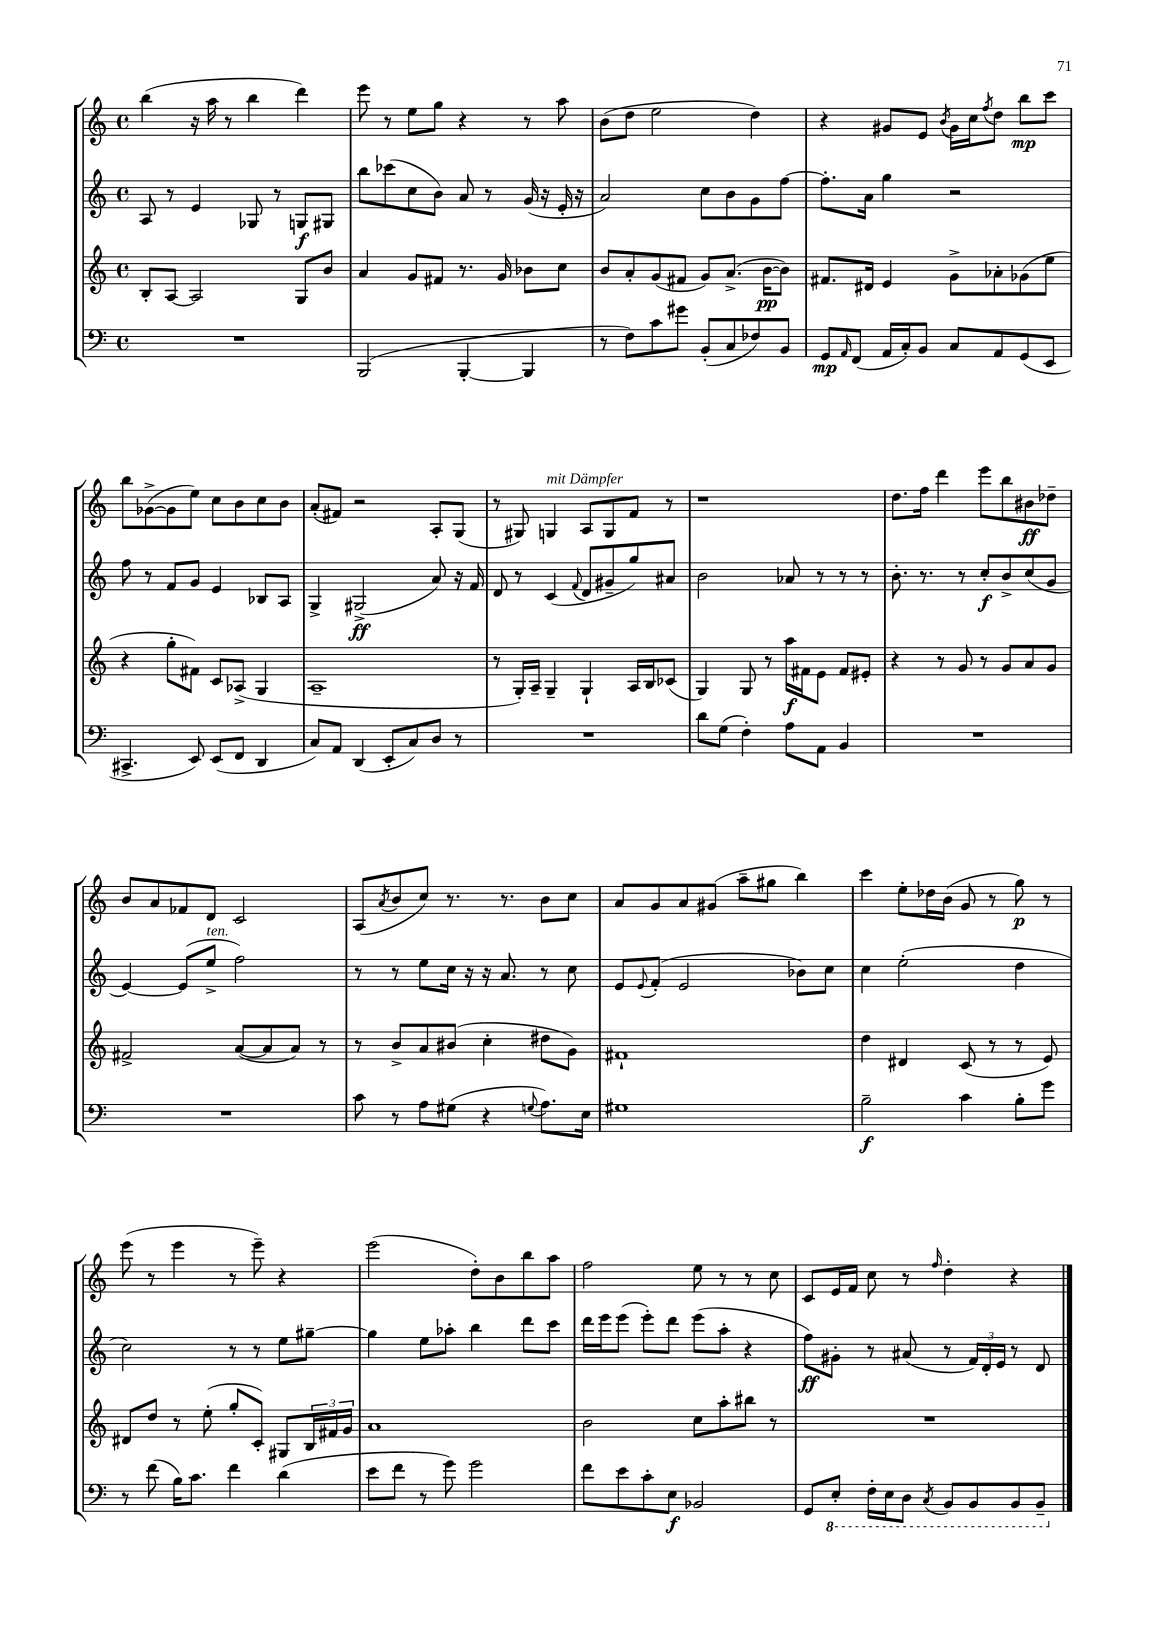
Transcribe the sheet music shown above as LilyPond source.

<<
\new StaffGroup <<
\new Staff = "s0" {
    \clef treble \key c \major \defaultTimeSignature \time 4/4
    b''4( r16 a''16 r8 b''4 d'''4) |
    e'''8 r8 e''8 g''8 r4 r8 a''8 |
    b'8( d''8 e''2 d''4) |
    r4 gis'8 e'8 \acciaccatura { b'8 } gis'16 c''16 \acciaccatura { f''8 } d''8 b''8\mp c'''8 |
    b''8 ges'8~->( ges'8 e''8) c''8 b'8 c''8 b'8 |
    a'8-.( fis'8) r2 a8-. g8( |
    r8 gis8) g4^\markup { \italic "mit Dämpfer" } a8 g8 f'8 r8 |
    r1 |
    d''8. f''16 d'''4 e'''8 b''8 bis'8\ff des''8-- |
    b'8 a'8 fes'8 d'8 c'2 |
    a8( \acciaccatura { a'8 } b'8 c''8) r8. r8. b'8 c''8 |
    a'8 g'8 a'8 gis'8( a''8-- gis''8 b''4) |
    c'''4 e''8-. des''16 b'16( g'8 r8 g''8\p) r8 |
    e'''8( r8 e'''4 r8 e'''8--) r4 |
    e'''2( d''8-.) b'8 b''8 a''8 |
    f''2 e''8 r8 r8 c''8 |
    c'8 e'16 f'16 c''8 r8 \grace { f''16 } d''4-. r4 \bar "|." |
}
\new Staff = "s1" {
    \clef treble \key c \major \defaultTimeSignature \time 4/4
    a8 r8 e'4 ges8 r8 g8\f gis8 |
    b''8 ces'''8( c''8 b'8) a'8 r8 g'16( r16 e'16-. r16 |
    a'2) c''8 b'8 g'8 f''8~ |
    f''8.-. a'16 g''4 r2 |
    f''8 r8 f'8 g'8 e'4 bes8 a8 |
    g4-> gis2->\ff( a'8) r16 f'16 |
    d'8 r8 c'4( \appoggiatura { f'8 } d'8 gis'8-- g''8) ais'8 |
    b'2 aes'8 r8 r8 r8 |
    b'8.-. r8. r8 c''8-.\f b'8-> c''8( g'8 |
    e'4~) e'8( e''8->^\markup { \italic "ten." } f''2) |
    r8 r8 e''8 c''16 r16 r16 a'8. r8 c''8 |
    e'8 \appoggiatura { e'8 } f'8-.( e'2 bes'8) c''8 |
    c''4 e''2-.( d''4 |
    c''2) r8 r8 e''8 gis''8~-- |
    gis''4 e''8 aes''8-. b''4 d'''8 c'''8 |
    d'''16 e'''16 e'''8( e'''8-.) d'''8 e'''8( a''8-. r4 |
    f''8\ff) gis'8-. r8 ais'8( r8 \tuplet 3/2 { f'16) d'16-. e'16 } r8 d'8 \bar "|." |
}
\new Staff = "s2" {
    \clef treble \key c \major \defaultTimeSignature \time 4/4
    b8-. a8~ a2 g8 b'8 |
    a'4 g'8 fis'8 r8. g'16 bes'8 c''8 |
    b'8 a'8-. g'8( fis'8 g'8) a'8.->( b'16~\pp b'8) |
    fis'8. dis'16 e'4 g'8-> aes'8-. ges'8( e''8 |
    r4 g''8-. fis'8) c'8 aes8->( g4 |
    a1-- |
    r8 g16-.) a16-- g4-- g4-! a16 b16 ces'8( |
    g4) g8 r8 a''16\f fis'16 e'8 fis'8 eis'8-. |
    r4 r8 g'8 r8 g'8 a'8 g'8 |
    fis'2-> a'8~( a'8 a'8) r8 |
    r8 b'8-> a'8 bis'8( c''4-. dis''8 g'8) |
    fis'1-! |
    d''4 dis'4 c'8( r8 r8 e'8) |
    dis'8 d''8 r8 e''8-.( g''8-. c'8-.) gis8 \tuplet 3/2 { b16 fis'16 g'16 } |
    a'1 |
    b'2 c''8 a''8-. bis''8 r8 |
    R1 \bar "|." |
}
\new Staff = "s3" {
    \clef bass \key c \major \defaultTimeSignature \time 4/4
    R1 |
    b,,2( b,,4~-. b,,4 |
    r8 f8) c'8 gis'8 b,8-.( c8 fes8) b,8 |
    g,8\mp \grace { a,16 } f,8( a,16 c16-.) b,8 c8 a,8 g,8( e,8 |
    cis,4.-> e,8) e,8( f,8 d,4 |
    c8) a,8 d,4( e,8-. c8) d8 r8 |
    R1 |
    d'8 g8( f4-.) a8 a,8 b,4 |
    R1 |
    R1 |
    c'8 r8 a8 gis8( r4 \appoggiatura { g8 } a8.) e16 |
    gis1 |
    b2--\f c'4 b8-. g'8 |
    r8 f'8( b16) c'8. f'4 d'4( |
    e'8 f'8 r8 g'8) g'2 |
    f'8 e'8 c'8-. e8\f bes,2 |
    g,8 \ottava #-1 e,8-. f,16-. e,16 d,8 \acciaccatura { c,8 } b,,8 b,,8 b,,8 b,,8-- \ottava #0 \bar "|." |
}
>>
>>
\layout { \context { \Score \remove "Bar_number_engraver" } }
